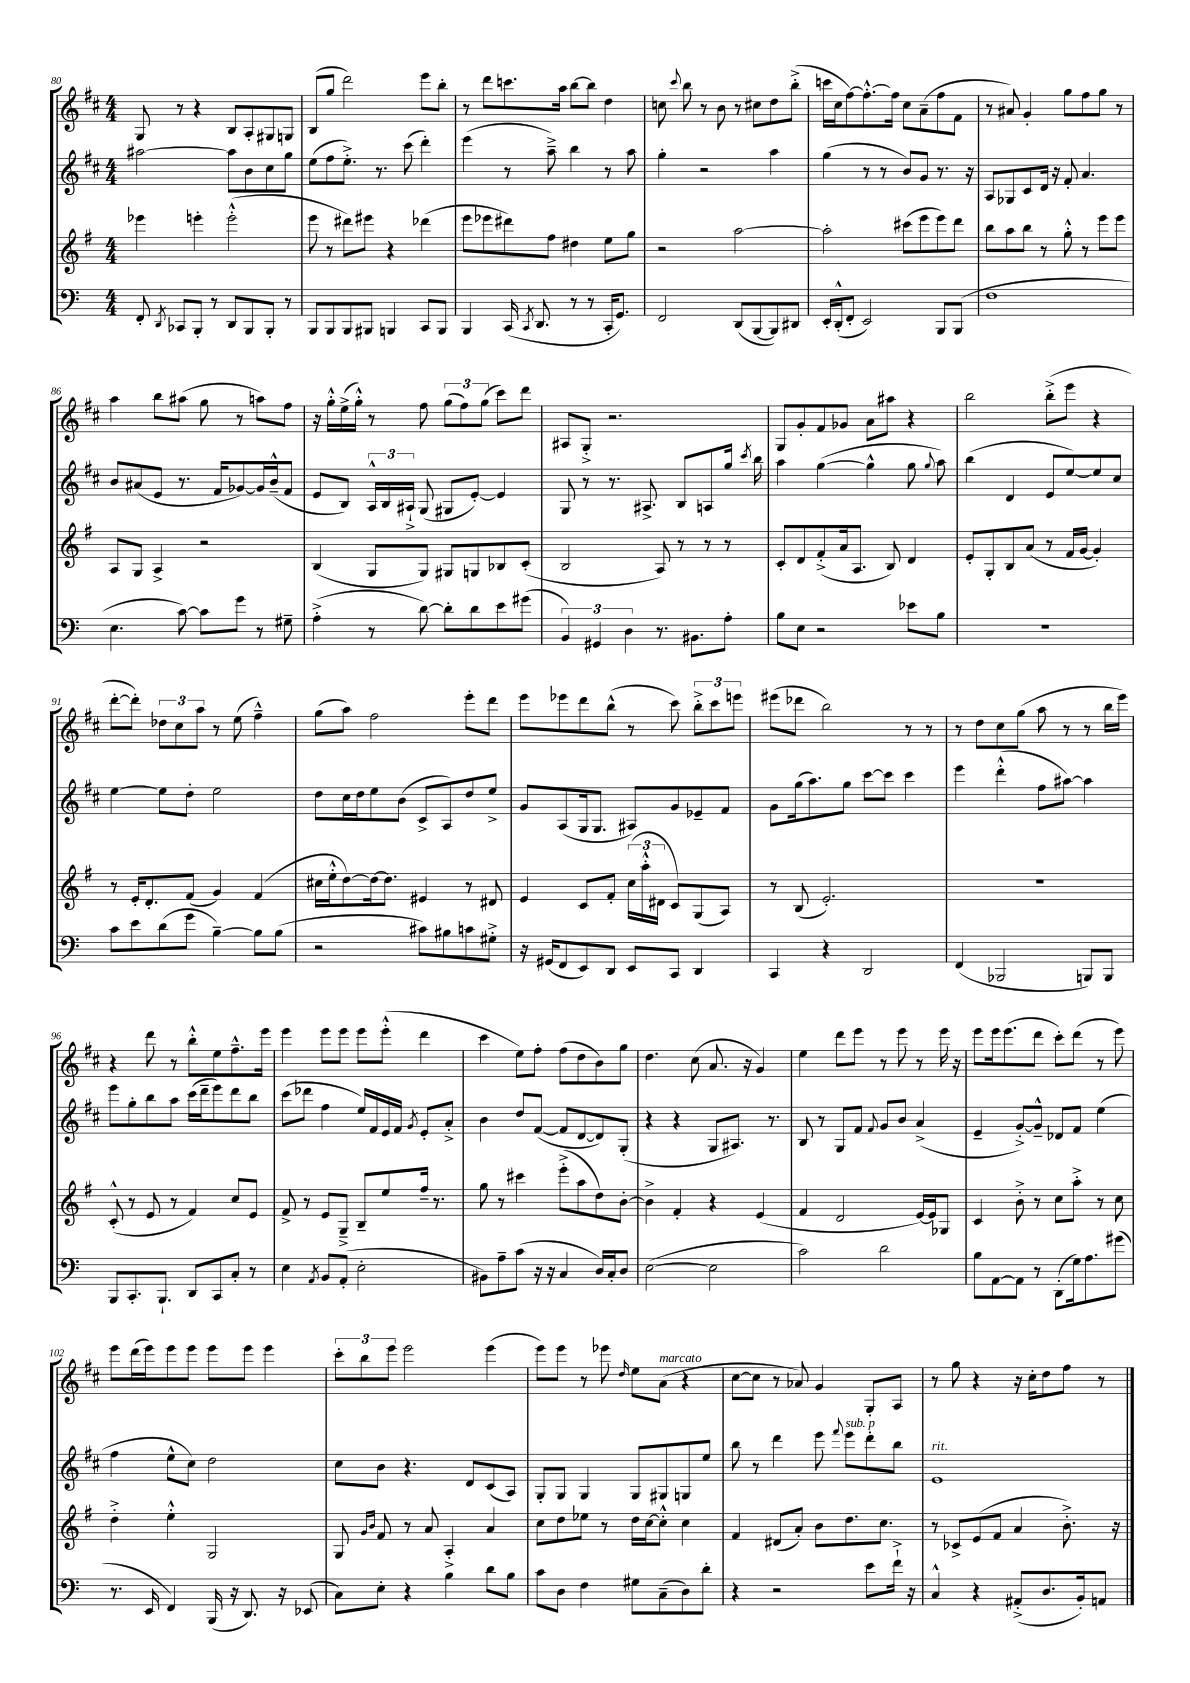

**kern	**kern	**kern	**kern
*staff4	*staff3	*staff2	*staff1
*clefF4	*clefG2	*clefG2	*clefG2
*k[]	*k[f#]	*k[f#c#]	*k[f#c#]
*M4/4	*M4/4	*M4/4	*M4/4
8FF'	4eee-	[2aa#	8G
8qDD	.	.	.
8CC-	.	.	8r
8BBB'	4eee'	.	4r
8r	.	.	.
8DD	(2eee'^^	8aa#]	8B
8BBB	.	8b	8A'
8BBB'	.	8cc#	8G#
8r	.	8gg	8G
=	=	=	=
8BBB	8eee	(8ee	(8B
8BBB	8r	8ff#	8gg
8BBB	8ddd#)	8.ee'^)	2ddd)
8BBB#	8eee#	.	.
.	.	8.r	.
4BBB	4r	.	.
.	.	(8ccc#	.
8CC	(4ddd-	4ddd')	8eee
8BBB	.	.	8bb'
=	=	=	=
4BBB	8eee	(4eee	8r
.	8eee-	.	8ddd
(16CC	8ddd#)	8r	8.ccc
8qCC	.	.	.
8.DD	.	.	.
.	8ff#	8aa~^)	.
.	.	.	16aa
8r	4dd#	4bb	[8bb
8r	.	.	8bb]
16CC'	8ee	8r	4dd
8.GG)	.	.	.
.	8gg	8aa	.
=	=	=	=
2FF	2r	4gg'	8cc
.	.	.	8qqccc#
.	.	.	8bb
.	.	2r	8r
.	.	.	8b
(8DD	[2aa	.	8r
[8BBB	.	.	8cc#
8BBB])	.	4aa	8dd
8DD#	.	.	(8bb'^
=	=	=	=
16EE'	2aa']	(4gg	16ccc
(16DD'^^	.	.	16cc#
8FF'	.	.	[8ff#)
2EE)	.	8r	8.ff#'^^_
.	.	8r	.
.	.	.	16ff#]
.	(8ccc#	8b)	8cc#
.	8eee	8g	(8a~
8BBB	8eee)	8.r	8ff#
(8BBB	8ddd	.	8f#
.	.	16r	.
=	=	=	=
1F	8bb	8A	8r
.	8aa	8G-	8a#)
.	8bb	8c#	4g'
.	8r	16d	.
.	.	16r	.
.	8gg'^^	8f#'	8gg
.	8r	4.a	8ff#
.	8eee	.	8gg
.	8eee	.	8r
=	=	=	=
4.E	8A	8b	4aa
.	8G	(8a#	.
.	4A^	8e	8bb
[8c)	.	8.r	(8aa#
8c]	2r	.	8gg
.	.	16f#	.
8g	.	[8g-)	8r
8r	.	16g-]	8aa)
.	.	(16b~^^	.
8G#~	.	8f#	8ff#
=	=	=	=
(4A'^	(4B	8e	16r
.	.	.	16gg'^^
.	.	8B)	(16ee^
.	.	.	16gg'^^)
8r	8G	24A^^	8r
.	.	24B	.
.	.	24A#`^	.
[8d)	8G)	(8G	8ff#
8d']	8G#	8G#	(12gg
.	.	.	12ff#)
8d	8G	[8e')	.
.	.	.	(12gg
8e	8B-	4e]	8ccc#)
(8g#	(8c'	.	8ddd
=	=	=	=
6BB)	2B	8G	8A#
.	.	8r	8G'^
6GG#	.	.	.
.	.	8.r	2.r
6D	.	.	.
.	.	8.A#^	.
8.r	8A)	.	.
.	8r	8B	.
8.BB#	.	.	.
.	8r	8A	.
8A'	8r	16gg	.
.	.	8qccc#	.
.	.	16bb	.
=	=	=	=
8B	8c'	4aa	8G
8E	8d	.	8g'
2r	(8f#'^	([4gg	8f#
.	16a	.	8g-
.	8.A	.	.
.	.	4gg^^]	8a
.	8B)	.	8aa#
8e-	4d	8gg	4r
.	.	8qqgg	.
8B	.	8aa)	.
=	=	=	=
1r	8e'	(4bb	2bb
.	8G'	.	.
.	8B	4d	.
.	(8a	.	.
.	8r	8e	(8bb'^
.	16f#	[8ee)	8eee
.	[16g	.	.
.	4g'])	8ee]	4r
.	.	8cc#	.
=	=	=	=
8c	8r	[4ee	[8ddd'
8e	16e'	.	8ddd'])
.	8.d'	.	.
(8d	.	8ee]	12dd-
.	.	.	12cc#
8g	(8f#	8dd'	.
.	.	.	12aa
[4B~)	4g)	2ee	8r
.	.	.	(8ee
8B]	(4f#	.	4ff#~^^)
(8B	.	.	.
=	=	=	=
2r	16cc#	8dd	(8gg
.	16ee'^^	.	.
.	[8dd)	16cc#	8aa)
.	.	16dd	.
.	16dd_	8ee	2ff#
.	8.dd]	.	.
.	.	(8b	.
8c#)	4e#	8c#^	.
8B#	.	8A)	.
8c	8r	8dd	8eee'
8G#'^	8d#	8ee^	8ddd
=	=	=	=
16r	4e	8g	8eee
(16GG#	.	.	.
8FF	.	(8A	8eee-
8EE)	8c	16G	8ddd
.	.	8.G	.
8DD	8f#'	.	(8bb^^
8EE	(24cc	8A#)	8r
.	24aa'^^	.	.
.	24d#	.	.
8CC	8c)	8g	8ccc#)
4DD	(8G	8e-~	12bb'^
.	.	.	12ccc#
.	8A)	8f#	.
.	.	.	12eee
=	=	=	=
4CC	8r	8g	(8eee#
.	(8B	(16gg	8ddd-
.	.	8.aa)	.
4r	2.e')	.	2bb)
.	.	8gg	.
2DD	.	[8ccc#	.
.	.	8ccc#]	.
.	.	4ccc#	8r
.	.	.	8r
=	=	=	=
(4FF	1r	4eee	8r
.	.	.	8dd
2BBB-	.	(4ddd'^^	8cc#
.	.	.	(8gg
.	.	8ff#	8aa
.	.	[8aa#)	8r
8BBB)	.	4aa#]	8r
8BBB	.	.	16bb
.	.	.	16eee)
=	=	=	=
8BBB	(8c'^^	8eee	4r
8.CC'	8r	8gg'	.
.	8e	8bb	8ddd
8.BBB`	.	.	.
.	8r	8aa	8r
8DD	4f#)	(16ccc#	8bb'^^
.	.	16ddd~	.
8CC	.	8eee)	8ee
8C'	8cc	8ddd	8.ff#~^^
8r	8e	8bb	.
.	.	.	16eee
=	=	=	=
4E	8f#^	(8ccc#	4eee
.	8r	8ddd-	.
8qAA	.	.	.
8BB	8e	4ff#	8eee
(8AA'	8G~^	.	8eee
2E'	8B~	16ee)	8eee
.	.	16f#	.
.	8ee	16e	(8eee'^^
.	.	16f#	.
.	.	8qg	.
.	16ff#~	8e'	4ddd
.	8.r	.	.
.	.	8a'^	.
=	=	=	=
8BB#)	8gg	4b	4ccc#
8A~	8r	.	.
(8c	4ccc#	8dd	8ee)
16r	.	([8f#	8ff#'
16r	.	.	.
4C	(8eee'^	8f#]	(8ff#
.	8aa	[8d	8dd
16D)	8dd)	8d])	8b)
16C'	.	.	.
8D	[8b'	(8G'	8gg
=	=	=	=
([2E	4b^]	4r	4.dd
.	4f#'	4r	.
.	.	.	(8cc#
2E]	4r	8G	8.a
.	.	8.A#)	.
.	.	.	16r
.	(4e	.	4g)
.	.	8.r	.
=	=	=	=
2c)	4f#	8B	4ee
.	.	8r	.
.	2d	8G	8ddd
.	.	8f#	8eee
.	.	8qqf#	.
2d	.	8g	8r
.	.	8b	8eee
.	[16e)	(4a^	8r
.	16e]	.	.
.	8G-	.	16eee
.	.	.	16r
=	=	=	=
8B	4c	4e~	8eee
[8AA	.	.	16eee
.	.	.	(8.eee
8AA]	8b'^	[8g'^)	.
8r	8r	8g~^^]	8ddd
(8DD'	8cc	8d-	8ccc#')
16G)	8aa'^	8f#	(8ddd
8.A	.	.	.
.	8r	(4ee	8r
(8g#	8cc	.	8eee)
=	=	=	=
8.r	4dd'^	4ff#	8eee
.	.	.	(16ddd
16EE	.	.	16eee)
4FF)	4ee'^^	8ee^^	8eee
.	.	8cc#)	8eee
(16BBB	2G	2dd	8eee
16r	.	.	.
8.DD)	.	.	8eee
.	.	.	4eee
16r	.	.	.
(8EE-	.	.	.
=	=	=	=
8C)	8G	8cc#	12ccc#'
.	.	.	12bb
.	16qqg	.	.
.	16qqb	.	.
8E'	8f#	8b	.
.	.	.	12eee
4r	8r	4.r	2eee
.	8a	.	.
4B	4A'^	.	.
.	.	8d	.
8d	4a	(8c#	(4eee
8B	.	8A)	.
=	=	=	=
8c	8cc	8G'	8eee)
8D	8dd	8G	8eee
4F	8ee-	4G	8r
.	8r	.	8eee-
.	.	.	16qqdd
8G#	16dd	8G	8ee
.	[16cc	.	.
(8C~	8cc'^^]	8G#	(8a
8D)	4cc	8G	4r
8d'	.	8ee	.
=	=	=	=
4r	4f#	8bb	[8cc#
.	.	8r	8cc#]
2r	(8d#	4ddd	8r
.	8a')	.	8a-)
.	8b	8eee	4g
.	.	8qqfff#	.
.	8.dd	8eee	.
8e	.	8ddd'	8G'
.	8.cc	.	.
16f`^	.	8bb	8A
16r	.	.	.
=	=	=	=
4C^^	8r	1e	8r
.	8c-^	.	8gg
4r	(8e	.	4r
.	8f#	.	.
(8AA#'^	4a	.	16r
.	.	.	16cc#'
8.D	.	.	8dd
.	8.b'^)	.	8ff#
16BB')	.	.	.
8AA	.	.	8r
.	16r	.	.
==	==	==	==
*-	*-	*-	*-
